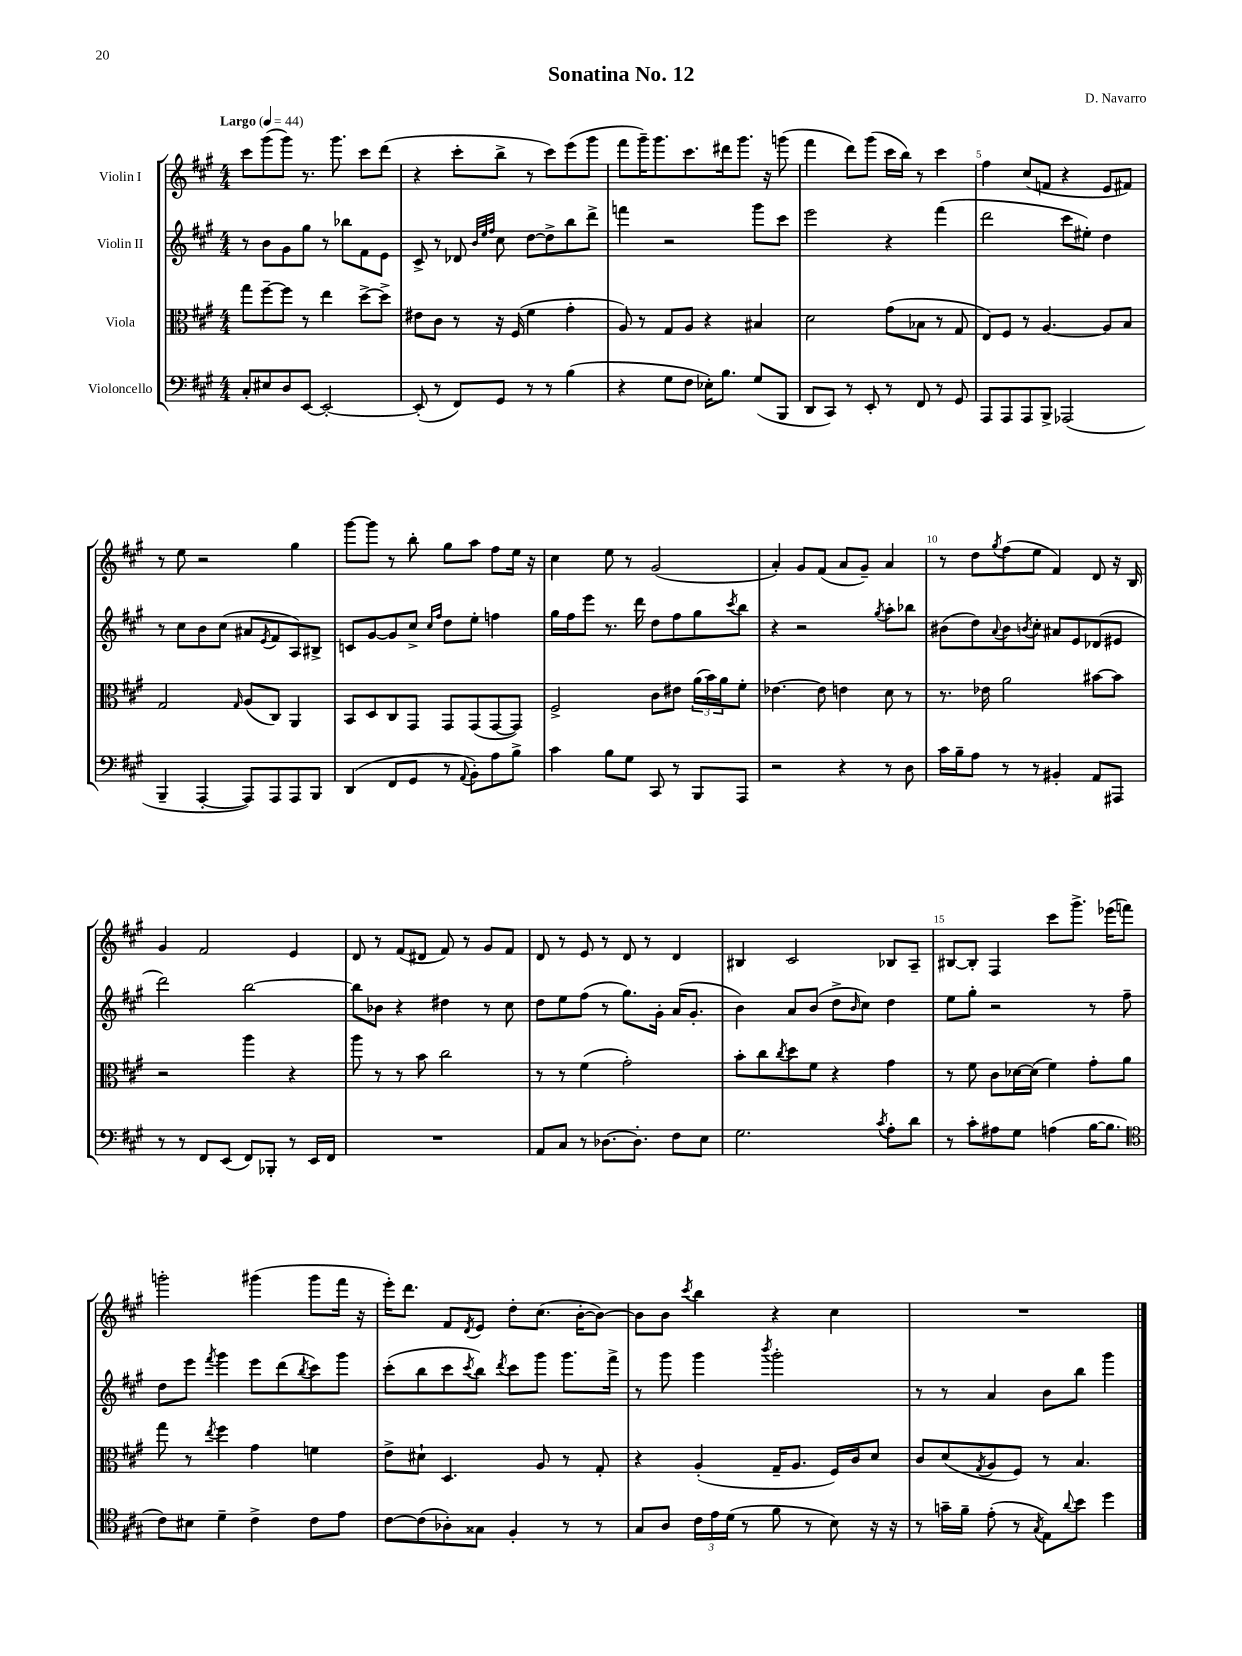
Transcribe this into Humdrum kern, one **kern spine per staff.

**kern	**kern	**kern	**kern
*part4	*part3	*part2	*part1
*staff4	*staff3	*staff2	*staff1
*I"Violoncello	*I"Viola	*I"Violin II	*I"Violin I
*clefF4	*clefC3	*clefG2	*clefG2
*k[f#c#g#]	*k[f#c#g#]	*k[f#c#g#]	*k[f#c#g#]
*M4/4	*M4/4	*M4/4	*M4/4
*MM44	*MM44	*MM44	*MM44
=1	=1	=1	=1
!	!	!	!LO:TX:a:B:t=Largo
8C#'/L	8gg#\L	8r	8ccc#\L
8E#X/	[8ff#~\	8b\L	(8ggg#\
8D/	8ff#\J]	8g#\	8ggg#\J)
[8EE/J	8r	8gg#\J	8.r
2EE'/_	4ee\	8r	.
.	.	.	8.ggg#\
.	.	8bb-X\L	.
.	[8dd^\L	8f#\	8ccc#\L
.	8dd^\J]	8e\J	(8ddd\J
=2	=2	=2	=2
(8EE'/]	8e#X\L	8c#^/	4r
8r	8c#\J	8r	.
8FF#/L)	8r	8d-X/	8ccc#'\L
.	.	32qqb/LLL	.
.	.	32qqee/	.
.	.	32qqff#/JJJ	.
8GG#/J	16r	8cc#\	8bb^\J
.	(16F#/	.	.
8r	4f#\	[8dd\L	8r
8r	.	8dd^\]	8ccc#\L)
(4B\	4g#'\	8bb\	(8eee\
.	.	8ddd^\J	8ggg#\J
=3	=3	=3	=3
4r	8A/)	4fffn\	8fff#\L
.	8r	.	16ggg#~\K)
.	.	.	8.ggg#\
8G#\L	8G#/L	2r	.
8F#\J	8A/J	.	8.ccc#\
16E-X'\KL)	4r	.	.
8.B\J	.	.	16ddd#X\k
.	.	.	8.ggg#\J
(8G#/L	4B#X/	8ggg#\L	.
.	.	.	16r
8BBB/J	.	8ccc#\J	(8gggn\
=4	=4	=4	=4
8DD/L	2d\	2eee\	4fff#\
8CC#/J)	.	.	.
8r	.	.	8ddd\L)
8EE'/	.	.	(8ggg#\J
8r	(8g#\L	4r	16ccc#\LL
.	.	.	16bb\JJ)
8FF#/	8B-X\J	.	8r
8r	8r	(4fff#\	4ccc#\
8GG#/	8G#/	.	.
=5	=5	=5	=5
8AAA/L	8E/L)	2ddd\	4ff#\
8AAA/	8F#/J	.	.
8AAA/	8r	.	(8cc#/L
8BBB^/J	[4.A/	.	8fn/J
(2AAA-X/	.	8ccc#\L	4r
.	.	8ee#X'\J)	.
.	8A/L]	4dd\	8e/L
.	8B/J	.	8f#X/J)
!!LO:LB:g=z
=6	=6	=6	=6
4BBB~/	2G#/	8r	8r
.	.	8cc#\L	8ee\
[4AAA'/	.	8b\	2r
.	.	(8cc#\J	.
.	16qqG#/	.	.
8AAA/L])	(8A/L	8a#X/L	.
.	.	8qe/	.
8AAA/	8C#/J)	8f#/	.
8AAA/	4AA/	8A/)	4gg#\
8BBB/J	.	8B#X^/J	.
=7	=7	=7	=7
(4DD/	8BB/L	8cn/L	[8ggg#\L
.	8D/	[8g#/	8ggg#\J]
8FF#/L	8C#/	8g#/]	8r
8GG#/J	8GG#/J	8cc#^/J	8bb'\
.	.	16qqcc#/LL	.
.	.	16qqff#/JJ	.
8r	8GG#/L	8dd\L	8gg#\L
8qqAA/	.	.	.
8BB'\L)	(8GG#/	8ee'\J	8aa\J
8A\	[8GG#/	4ffn\	8ff#\L
8B^\J	8GG#/J])	.	16ee\Jk
.	.	.	16r
=8	=8	=8	=8
4c#\	2F#^/	16gg#\LL	4cc#\
.	.	16ff#\J	.
.	.	8eee\J	.
8B\L	.	8.r	8ee\
8G#\J	.	.	8r
.	.	16ddd\	.
8CC#/	8c#\L	8dd\L	(2g#/
8r	8e#X\J	8ff#\	.
8BBB/L	(24a\LL	8gg#\	.
.	24b\)	.	.
.	24a\J	.	.
.	.	8qccc#/	.
8AAA/J	8f#'\J	8bb\J	.
=9	=9	=9	=9
2r	[4.e-X\	4r	4a'/)
.	.	2r	8g#/L
.	8e-\]	.	(8f#/J
4r	4en\	.	8a/L
.	.	.	8g#~/J)
.	.	8qgg#/	.
8r	8d\	8aa'\L	4a/
8D\	8r	8bb-X\J	.
=10	=10	=10	=10
16c#\LL	8.r	(8b#X\L	8r
16B~\J	.	.	.
8A\J	.	8dd\)	8dd\L
.	16e-X\	.	.
.	.	8qqa/	8qgg#/
8r	2a\	8b#\	(8ff#\
.	.	8qbn/	.
8r	.	8cc#'\J	8ee\J
4BB#X'/	.	8a#X/L	4f#/)
.	.	8e/	.
8AA/L	[8b#X\L	(8d-X/	8d/
8AAA#X/J	8b#\J]	8e#X/J	16r
.	.	.	16B/
!!LO:LB:g=z
=11	=11	=11	=11
8r	2r	2ddd\)	4g#/
8r	.	.	.
8FF#/L	.	.	2f#/
(8EE/J	.	.	.
8FF#/L)	4aa\	[2bb\	.
8BBB-X'/J	.	.	.
8r	4r	.	4e/
16EE/LL	.	.	.
16FF#/JJ	.	.	.
=12	=12	=12	=12
1r	8aa\	8bb\L]	8d/
.	8r	8b-X\J	8r
.	8r	4r	(8f#/L
.	8b\	.	8d#X/J
.	2cc#\	4dd#X\	8f#/)
.	.	.	8r
.	.	8r	8g#/L
.	.	8cc#\	8f#/J
=13	=13	=13	=13
8AA/L	8r	8dd\L	8d/
8C#/J	8r	8ee\	8r
8r	(4f#\	(8ff#\J	8e/
[8.D-X\L	.	8r	8r
.	2g#'\)	8.gg#\L)	8d/
8.D-'\J]	.	.	.
.	.	.	8r
.	.	16g#'\Jk	.
8F#\L	.	(16a/KL	4d/
.	.	8.g#'/J	.
8E\J	.	.	.
=14	=14	=14	=14
2.G#\	8b'\L	4b\)	4B#X/
.	8cc#\	.	.
.	8qcc#/	.	.
.	8dd\	8a/L	2c#/
.	8f#\J	(8b/J	.
.	4r	8dd^\L	.
.	.	16qqb/	.
.	.	8cc#\J)	.
8qc#/	.	.	.
8A'\L	4g#\	4dd\	8B-X/L
8d\J	.	.	8A~/J
=15	=15	=15	=15
8r	8r	8ee\L	[8B#X/L
8c#'\L	8f#\	8gg#'\J	8B#'/J]
8A#X\	8c#\L	2r	4F#/
8G#\J	[16d-X\L	.	.
.	(16d-\JJ]	.	.
(4An\	4f#\)	.	8ccc#\L
.	.	.	8.ggg#^\J
[16B\KL	8g#'\L	8r	.
8.B\J]	.	.	(16eee-X\KL
.	8a\J	8ff#~\	8fffn\J)
!!LO:LB:g=z
=16	=16	=16	=16
*clefC4	*	*	*
8c#\L)	8gg#\	8dd\L	2gggn'\
8B#X\J	8r	8eee\J	.
.	8qee/	8qfff#/	.
4d~\	4ff#\	4ggg#\	.
4c#^\	4g#\	8eee\L	(4ggg#X\
.	.	(8ddd\	.
.	.	8qbb/	.
8c#\L	4fn\	8ccc#\)	8ggg#\L
8e\J	.	8ggg#\J	16fff#\Jk
.	.	.	16r
=17	=17	=17	=17
[8c#\L	8e^\L	(8ccc#'\L	16eee'\KL)
.	.	.	8.ddd\J
(8c#\]	8d#X`\J	8bb\	.
8A-X'\)	4.D/	8ccc#\	8f#/L
.	.	8qccc#/	8qd/
8G##X\J	.	8bb\J)	8e/J
.	.	8qddd/	.
4F#'/	.	8ccc#\L	8dd'\L
.	8A/	8ggg#\J	(8.cc#\J
8r	8r	8.ggg#\L	.
.	.	.	[16b'\KL
8r	8G#'/	.	8b\J_)
.	.	16fff#^\Jk	.
=18	=18	=18	=18
8G#/L	4r	8r	8b\L]
8A/J	.	8ggg#\	8b\J
.	.	.	8qccc#/
24c#\LL	(4A'/	4ggg#\	4bb\
24e\	.	.	.
(24d\JJ	.	.	.
8r	.	.	.
.	.	8qbbb/	.
8f#\	16G#~/KL	2ggg#'\	4r
.	8.A/J	.	.
8r	.	.	.
8B\)	16F#/LL)	.	4cc#\
.	16c#/J	.	.
16r	8d/J	.	.
16r	.	.	.
=19	=19	=19	=19
8r	8c#/L	8r	1r
16gn~\LL	(8d/	8r	.
16f#~\JJ	.	.	.
.	8qG#/	.	.
(8e'\	8A/	4a/	.
8r	8F#/J)	.	.
8qG#/	.	.	.
8E\L)	8r	8b\L	.
8qqa/	.	.	.
8b\J	4.B/	8bb\J	.
4dd\	.	4ggg#\	.
==	==	==	==
*-	*-	*-	*-
